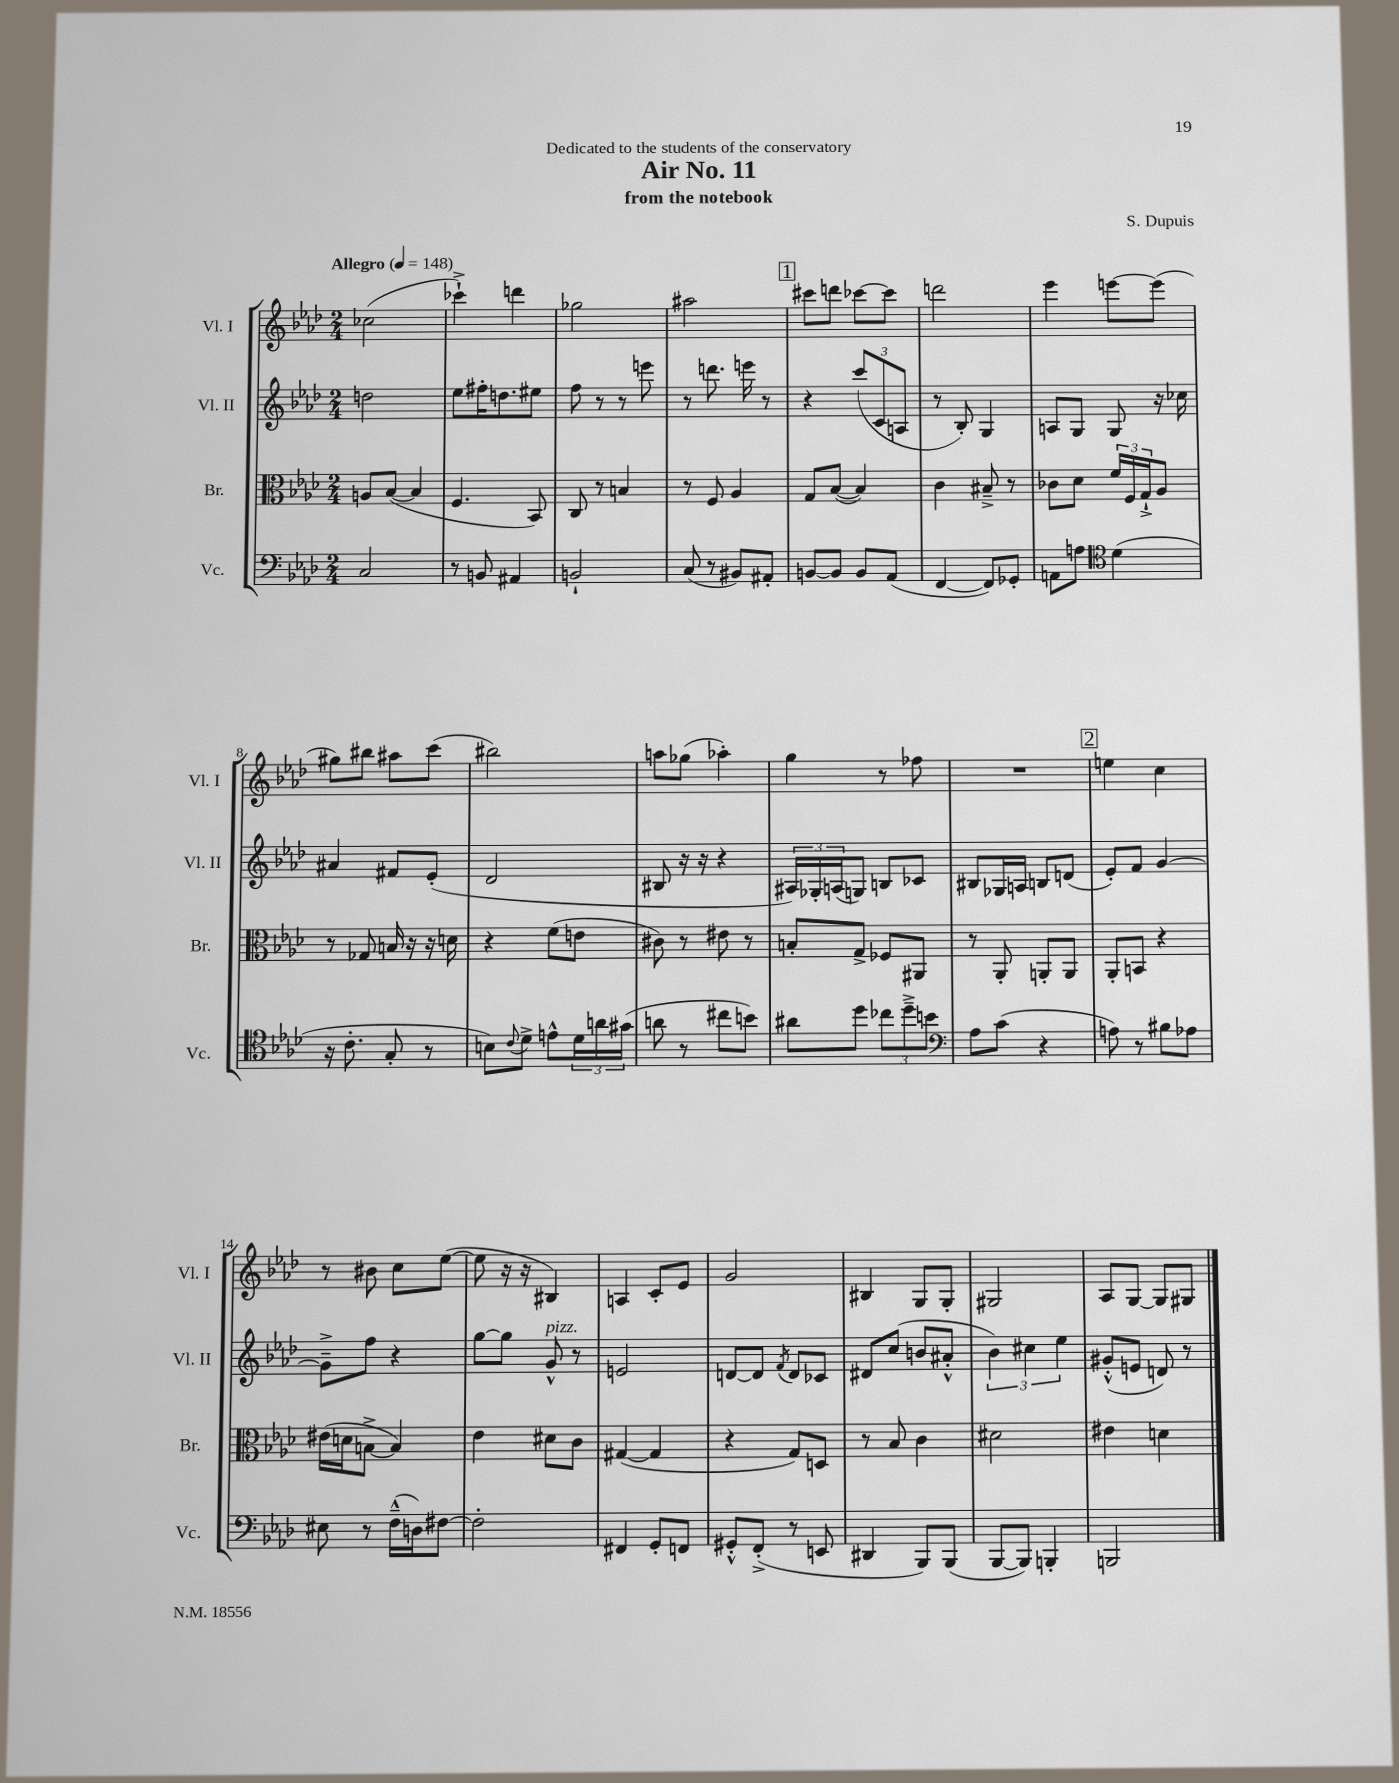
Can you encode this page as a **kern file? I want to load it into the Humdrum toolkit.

**kern	**kern	**kern	**kern
*staff4	*staff3	*staff2	*staff1
*clefF4	*clefC3	*clefG2	*clefG2
*k[b-e-a-d-]	*k[b-e-a-d-]	*k[b-e-a-d-]	*k[b-e-a-d-]
*M2/4	*M2/4	*M2/4	*M2/4
*MM148	*MM148	*MM148	*MM148
2C/	8A/L	2dd\	(2cc-\
.	([8B-/J	.	.
.	4B-/]	.	.
=	=	=	=
8r	4.F/	8ee-\L	4ccc-`^\)
8BB/	.	16ff#'\K	.
.	.	8.dd\	.
4AA#/	.	.	4ddd\
.	8BB-/)	8ee#\J	.
=	=	=	=
2BB`/	8C/	8ff\	2gg-\
.	8r	8r	.
.	4B/	8r	.
.	.	8eee\	.
=	=	=	=
(8C/	8r	8r	2aa#\
8r	8F/	8.ddd\	.
8BB#/L)	4A-/	.	.
.	.	16eee\	.
8AA#'/J	.	8r	.
=	=	=	=
[8BB/L	8G/L	4r	8ccc#\L
8BB/]J	([8B-/J	.	8ddd\J
8BB/L	4B-/])	(12ccc/L	[8ccc-\L
.	.	12c/	.
(8AA-/J	.	.	8ccc-\]J
.	.	12A/J	.
=	=	=	=
[4FF/	4c\	8r	2ddd\
.	.	8B-'/)	.
8FF/]L)	8B#~^/	4G/	.
8GG-'/J	8r	.	.
=	=	=	=
8AA\L	8c-\L	8A/L	4eee-\
8A\J	8d-\J	8G/J	.
*clefC4	*	*	*
(4d-\	24f/LL	8G/	[8eee\L
.	24F/	.	.
.	24G`^/J	.	.
.	8A-/J	16r	(8eee\]J
.	.	16cc-\	.
=	=	=	=
16r	8r	4a#/	8gg#\L)
8.c'\	.	.	.
.	8G-/	.	8bb#\J
8G'/	16B/	8f#/L	8aa#\L
.	16r	.	.
8r	16r	(8e-'/J	(8ccc\J
.	16d\	.	.
=	=	=	=
8B\L)	4r	2d-/	2bb#\)
8qqc/	.	.	.
8d-^\J	.	.	.
8e^^\L	(8f\L	.	.
24d-\L	8e\J	.	.
24a\	.	.	.
(24g#\JJ	.	.	.
=	=	=	=
8a\	8c#\)	8B#/	8aa\L
8r	8r	16r	(8gg-\J
.	.	16r	.
8cc#\L	8e#\	4r	4aa-'\)
8b\J)	8r	.	.
=	=	=	=
8a#\L	8B'/L	24A#/LL)	4gg\
.	.	24G-'/	.
.	.	(24A/J	.
8dd-\J	8G^/J	8G/J)	.
12cc-\L	8F-/L	8B/L	8r
12dd-~^\	.	.	.
.	8AA#/J	8c-/J	8ff-\
12b\J	.	.	.
=	=	=	=
*clefF4	*	*	*
8A-\L	8r	8B#/L	2r
(8c\J	8AA-'/	16G-/L	.
.	.	16A/JJ	.
4r	8AA'/L	8B/L	.
.	8AA/J	(8d/J	.
=	=	=	=
8A\)	8AA-'/L	8e-'/L)	4ee\
8r	8BB/J	8f/J	.
8B#\L	4r	[4g/	4cc\
8A-\J	.	.	.
=	=	=	=
8E#\	(16e#\LL	8g~^\]L	8r
.	16d\J	.	.
8r	[8B^\J	8ff\J	8b#\
(16F~^^\LL	4B/])	4r	8cc\L
16D\J)	.	.	.
[8F#\J	.	.	([8ee-\J
=	=	=	=
2F#'\]	4e-\	[8gg\L	8ee-\]
.	.	8gg\]J	16r
.	.	.	16r
.	8d#\L	8g^^/	4B#/)
.	8c\J	8r	.
=	=	=	=
4FF#/	([4G#/	2e/	4A/
8GG'/L	4G#/]	.	8c'/L
8FF/J	.	.	8e-/J
=	=	=	=
8GG#'^^/L	4r	[8d/L	2g/
(8FF'^/J	.	8d/]J	.
.	.	8qf/	.
8r	8G/L)	8d/L	.
8EE/	8D/J	8c-/J	.
=	=	=	=
4DD#/	8r	8d#/L	4B#/
.	8B-/	(8cc/J	.
8BBB-/L)	4c\	8b/L	8G/L
(8BBB-/J	.	8a#'^^/J	8G'/J
=	=	=	=
[8BBB-/L	2d#\	6b-\)	2G#/
8BBB-/]J)	.	.	.
.	.	6cc#\	.
4BBB'/	.	.	.
.	.	6ee-\	.
=	=	=	=
2BBB/	4e#\	(8g#'^^/L	8A-/L
.	.	8e/J	[8G/J
.	4d\	8d/)	8G/]L
.	.	8r	8G#/J
==	==	==	==
*-	*-	*-	*-
